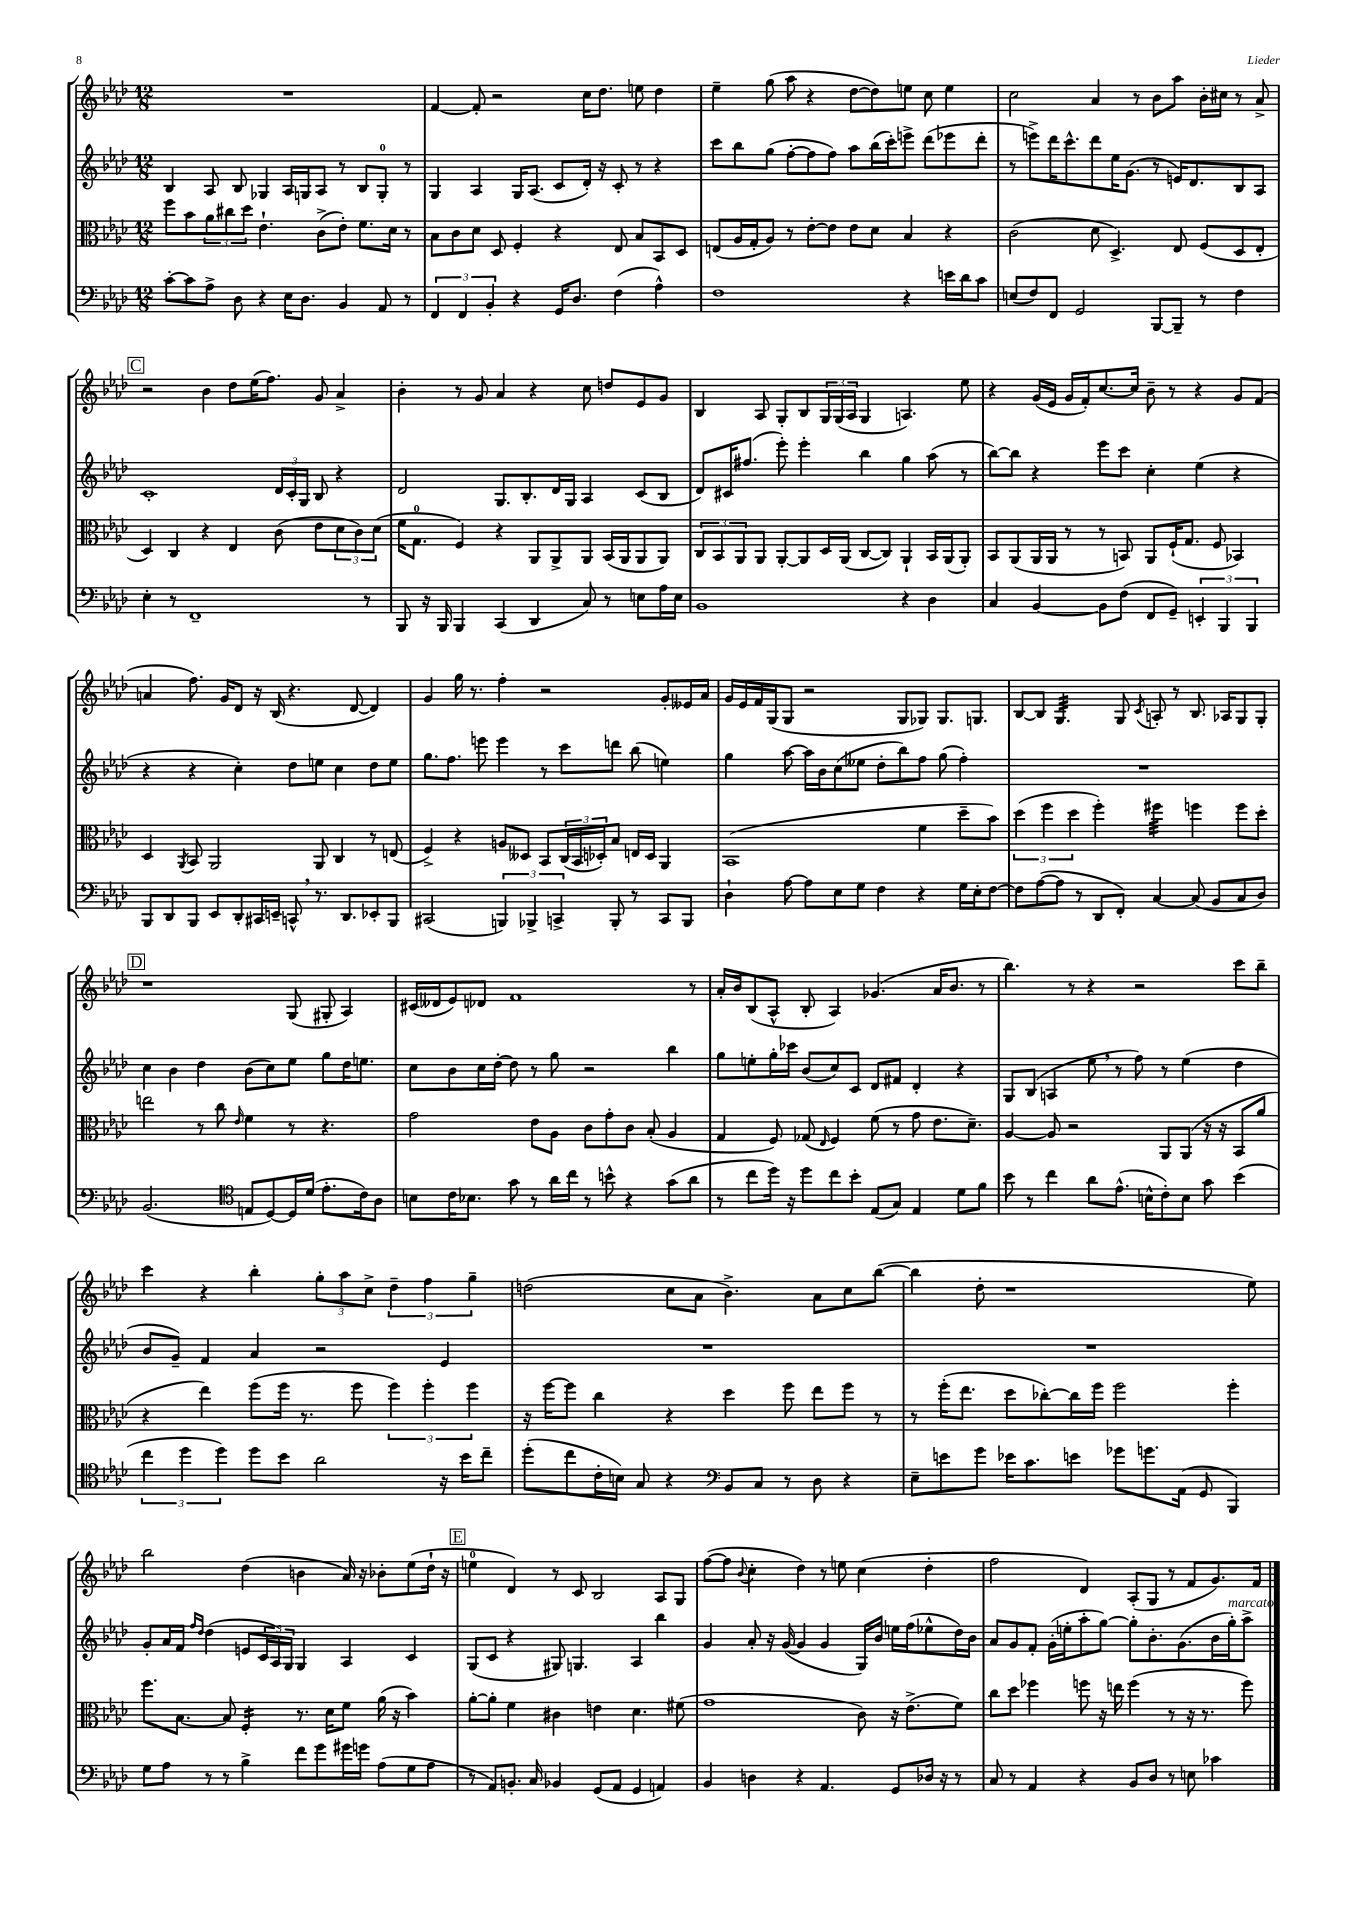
<<
\new StaffGroup <<
\new Staff = "s0" {
    \clef treble \key aes \major \numericTimeSignature \time 12/8
    R1. |
    f'4~ f'8-. r2 c''16 des''8. e''8 des''4 |
    ees''4-- g''8( aes''8 r4 des''8~ des''8) e''8 c''8 e''4 |
    c''2 aes'4 r8 bes'8 aes''8 bes'16-. cis''16 r8 aes'8-> |
    \mark \markup { \box "C" } r2 bes'4 des''8 ees''16( f''8.) g'8 aes'4-> |
    bes'4-. r8 g'8 aes'4 r4 c''8 d''8 ees'8 g'8 |
    bes4 aes8 g8-. bes8 \tuplet 3/2 { g16 g16( aes16 } g4 a4.) ees''8 |
    r4 g'16( ees'16 g'16 f'16-.) c''8.~ c''16 bes'8-- r8 r4 g'8 f'8( |
    a'4 f''8.) g'16 des'8 r16 bes16( r4. des'8~ des'4) |
    g'4 g''16 r8. f''4-. r2 g'8-. eeses'16 aes'16 |
    g'16 ees'16 f'16 g16( g8 r2 g8 ges8) ges8. g8. |
    bes8~ bes8 g4.:32 g8 \acciaccatura { c'8 } a8-. r8 bes8. aes16 g8 g8-. |
    \mark \markup { \box "D" } r1 g8( gis8-. aes4) |
    cis'16( deses'16 ees'8) des'8 f'1 r8 |
    aes'16-. bes'16 bes8( aes8-^ bes8-. aes4) ges'4.( aes'16 bes'8. r8 |
    bes''4.) r8 r4 r2 c'''8 bes''8-- |
    c'''4 r4 bes''4-. \tuplet 3/2 { g''8-. aes''8 c''8-> } \tuplet 3/2 { des''4-- f''4 g''4-- } |
    d''2( c''8 aes'8 bes'4.->) aes'8 c''8 bes''8~( |
    bes''4 des''8-. r1 ees''8) |
    bes''2 des''4( b'4 aes'16) r16 bes'8-. ees''8( des''16-! r16 |
    \mark \markup { \box "E" } e''4-0 des'4) r8 c'8 bes2 aes8 g8 |
    f''8~( f''8 \appoggiatura { bes'8 } c''4-. des''4) r8 e''8 c''4( des''4-. |
    f''2 des'4) aes8-.( g8 r8 f'8 g'8.) f'16 \bar "|." |
}
\new Staff = "s1" {
    \clef treble \key aes \major \numericTimeSignature \time 12/8
    bes4 aes8 bes8 ges4 aes16 g16 aes8 r8 bes8 g8-0-. r8 |
    g4 aes4 g16 aes8.( c'8 des'16-.) r16 c'8-. r8 r4 |
    c'''8 bes''8 g''8( f''8~-. f''8 f''8) aes''8 bes''16( c'''16-.) e'''8-> des'''8( ees'''8 des'''8-. |
    r8 e'''8->) des'''16 c'''8.-^ des'''8 ees''16 g'8.( r8 e'16) des'8. bes8 aes8 |
    \mark \markup { \box "C" } c'1-. \tuplet 3/2 { des'16 c'16-. g16 } bes8 r4 |
    des'2 g8. bes8.-. des'16 g16 aes4 c'8( bes8 |
    des'8) cis'16 fis''8.( ees'''8-.) ees'''4-. bes''4 g''4 aes''8( r8 |
    bes''8~) bes''8 r4 ees'''8 c'''8 c''4-. ees''4( r4 |
    r4 r4 c''4-.) des''8 e''8 c''4 des''8 e''8 |
    g''8. f''8. e'''8 e'''4 r8 c'''8 d'''8 bes''8( e''4) |
    g''4 aes''8~ aes''16 bes'16 c''8( eeses''8 des''8-. bes''8) f''8 g''8( f''4-.) |
    R1. |
    \mark \markup { \box "D" } c''4 bes'4 des''4 bes'8( c''8) ees''8 g''8 des''16 e''8. |
    c''8 bes'8 c''16 des''16~-. des''8 r8 g''8 r2 bes''4 |
    g''8 e''8-. g''16-. ces'''16 bes'8( c''8) c'8 des'8 fis'8 des'4-. r4 |
    g8 bes8( a4 ees''8 \breathe r8 f''8) r8 ees''4( des''4 |
    bes'8 g'8--) f'4 aes'4 r2 ees'4 |
    R1. |
    R1. |
    g'8-. aes'16 f'16 \grace { f''16 des''16 } des''4( e'8 \tuplet 3/2 { c'16 aes16) g16 } g4 aes4 c'4 |
    \mark \markup { \box "E" } g8( c'8 r4 gis8) g4. aes4 bes''4 |
    g'4 aes'8-. r16 g'16~( g'4 g'4 g16) bes'16 e''16 f''16( ees''8-^ des''16) bes'16 |
    aes'8 g'8 f'8-. g'16-.( e''16-. aes''8-. g''8~) g''8-. bes'8.-. g'8.( bes'16 g''16-.^\markup { \italic "marcato" }) aes''8-> \bar "|." |
}
\new Staff = "s2" {
    \clef alto \key aes \major \numericTimeSignature \time 12/8
    f''8 bes'8 \tuplet 3/2 { aes'8 cis''8 des''8 } ees'4.-! c'8->( ees'8-.) f'8. des'16 r8 |
    bes8 c'8 des'8 des8 f4-. r4 ees8 bes8 bes,8 des8 |
    e8( aes16 g16-. aes8) r8 ees'8~-. ees'8 ees'8 des'8 bes4 r4 |
    c'2( des'8 des4.->) ees8 f8( des8 ees8-. |
    \mark \markup { \box "C" } des4) c4 r4 ees4 c'8( ees'8 \tuplet 3/2 { des'8 c'8) des'8( } |
    f'16 g8.-0 f4) r4 aes,8 aes,8-> aes,8 bes,16( aes,16 aes,8 aes,8) |
    \tuplet 3/2 { c8 bes,8 aes,8 } aes,8 aes,8~-. aes,8 des16 aes,16( c8~ c8) aes,4-! bes,16 aes,16( aes,8-.) |
    bes,8 aes,8( aes,16 aes,16 r8 r8 b,8) aes,8 f16-!( g8. f8 bes,4) |
    des4 \acciaccatura { aes,8 } bes,8 aes,2 aes,8 c4 r8 e8( |
    f4->) r4 a8 deses8 bes,8 \tuplet 3/2 { c16( bes,16 des16-.) } bes8 e16 des16 aes,4 |
    bes,1( f'4 des''8-- bes'8) |
    \tuplet 3/2 { des''4( f''4 des''4 } f''4-.) fis''4:32 f''4 f''8 des''8-. |
    \mark \markup { \box "D" } e''2 r8 c''8 \grace { ees'16 } f'4 r8 r4. |
    g'2 ees'8 aes8 c'8 g'8-. c'8 bes8-.( aes4 |
    g4 f8) ges8( \grace { ees16 } f4) f'8( r8 g'8 ees'8. des'8.--) |
    aes4~ aes8 r2 aes,8 aes,8( r16 r16 bes,8 aes'8 |
    r4 ees''4) f''8( f''16 r8. f''8 \tuplet 3/2 { f''4) f''4-. f''4 } |
    r16 f''16~ f''8 c''4 r4 des''4 f''8 ees''8 f''8 r8 |
    r8 f''16-.( ees''8. des''8 ces''8~-.) ces''16 f''16 f''2 f''4-. |
    f''8. bes8.~ bes8 f4:16-. r8. des'16 f'8 aes'16( r16 bes'4) |
    \mark \markup { \box "E" } aes'8~-. aes'8-. f'4 cis'4 e'4 des'4. fis'8( |
    g'1 c'8) r16 ees'8.->( f'8) |
    c''8 des''8 fes''4 f''8 r16 e''16 f''4( r8 r16 r8. f''8) \bar "|." |
}
\new Staff = "s3" {
    \clef bass \key aes \major \numericTimeSignature \time 12/8
    c'8~-. c'8 aes8-> des8 r4 ees16 des8. bes,4 aes,8 r8 |
    \tuplet 3/2 { f,4 f,4 bes,4-. } r4 g,16 des8. f4( aes4-^) |
    f1 r4 e'16 des'16 c'8 |
    e8( f8) f,8 g,2 bes,,8~ bes,,8-- r8 f4 |
    \mark \markup { \box "C" } ees4-. r8 f,1-- r8 |
    bes,,8 r16 bes,,16 bes,,4 c,4( des,4 c8) r8 e8 aes16 e16 |
    bes,1 r4 des4 |
    c4 bes,4~ bes,8 f8( f,8 g,8--) \tuplet 3/2 { e,4-. bes,,4 bes,,4 } |
    bes,,8 des,8 bes,,8 ees,8 des,8-. cis,16 e,16-- c,8-^ \breathe r8. des,8. ees,8-. bes,,8 |
    cis,2( \tuplet 3/2 { b,,4) bes,,4-> c,4-> } bes,,8-. r8 c,8 bes,,8 |
    des4-! aes8~ aes8 ees8 g8 f4 r4 g16 ees16-. f8~ |
    f8 aes8~( aes8 r8 des,8 f,8-.) c4~ c8( bes,8 c8 des8) |
    \mark \markup { \box "D" } bes,2.( \clef tenor e8 des8~) des16 des'16( ees'8.-. c'16) aes8 |
    b8 c'16 bes8. g'8 r8 aes'16 c''16 r8 b'8-^ r4 g'8( aes'8 |
    r8 c''8 des''16) r16 des''8 c''8 bes'8-. ees8( g8) ees4 des'8 f'8 |
    bes'8 r8 c''4 aes'8 ees'8.-^( b16-^ c'8-.) b8 g'8 bes'4( |
    \tuplet 3/2 { c''4 des''4 des''4) } des''8 bes'8 aes'2 r16 bes'16 c''8-- |
    des''8-.( c''8 c'16-. b16) g8 r4 \clef bass bes,8 c8 r8 des8 r4 |
    ees8-- e'8 g'8 ees'16 c'8. e'8 ges'8 g'8. aes,16( g,8 bes,,4) |
    g8 aes8 r8 r8 bes4-> f'8 g'8 gis'16 g'16 aes8( g8 aes8 |
    \mark \markup { \box "E" } r8 aes,8) b,8.-. c16 bes,4 g,8( aes,8 g,4 a,4) |
    bes,4 d4 r4 aes,4. g,8 des16 r16 r8 |
    c8 r8 aes,4 r4 bes,8 des8 r8 e8 ces'4 \bar "|." |
}
>>
>>
\layout { \context { \Score \remove "Bar_number_engraver" } }
